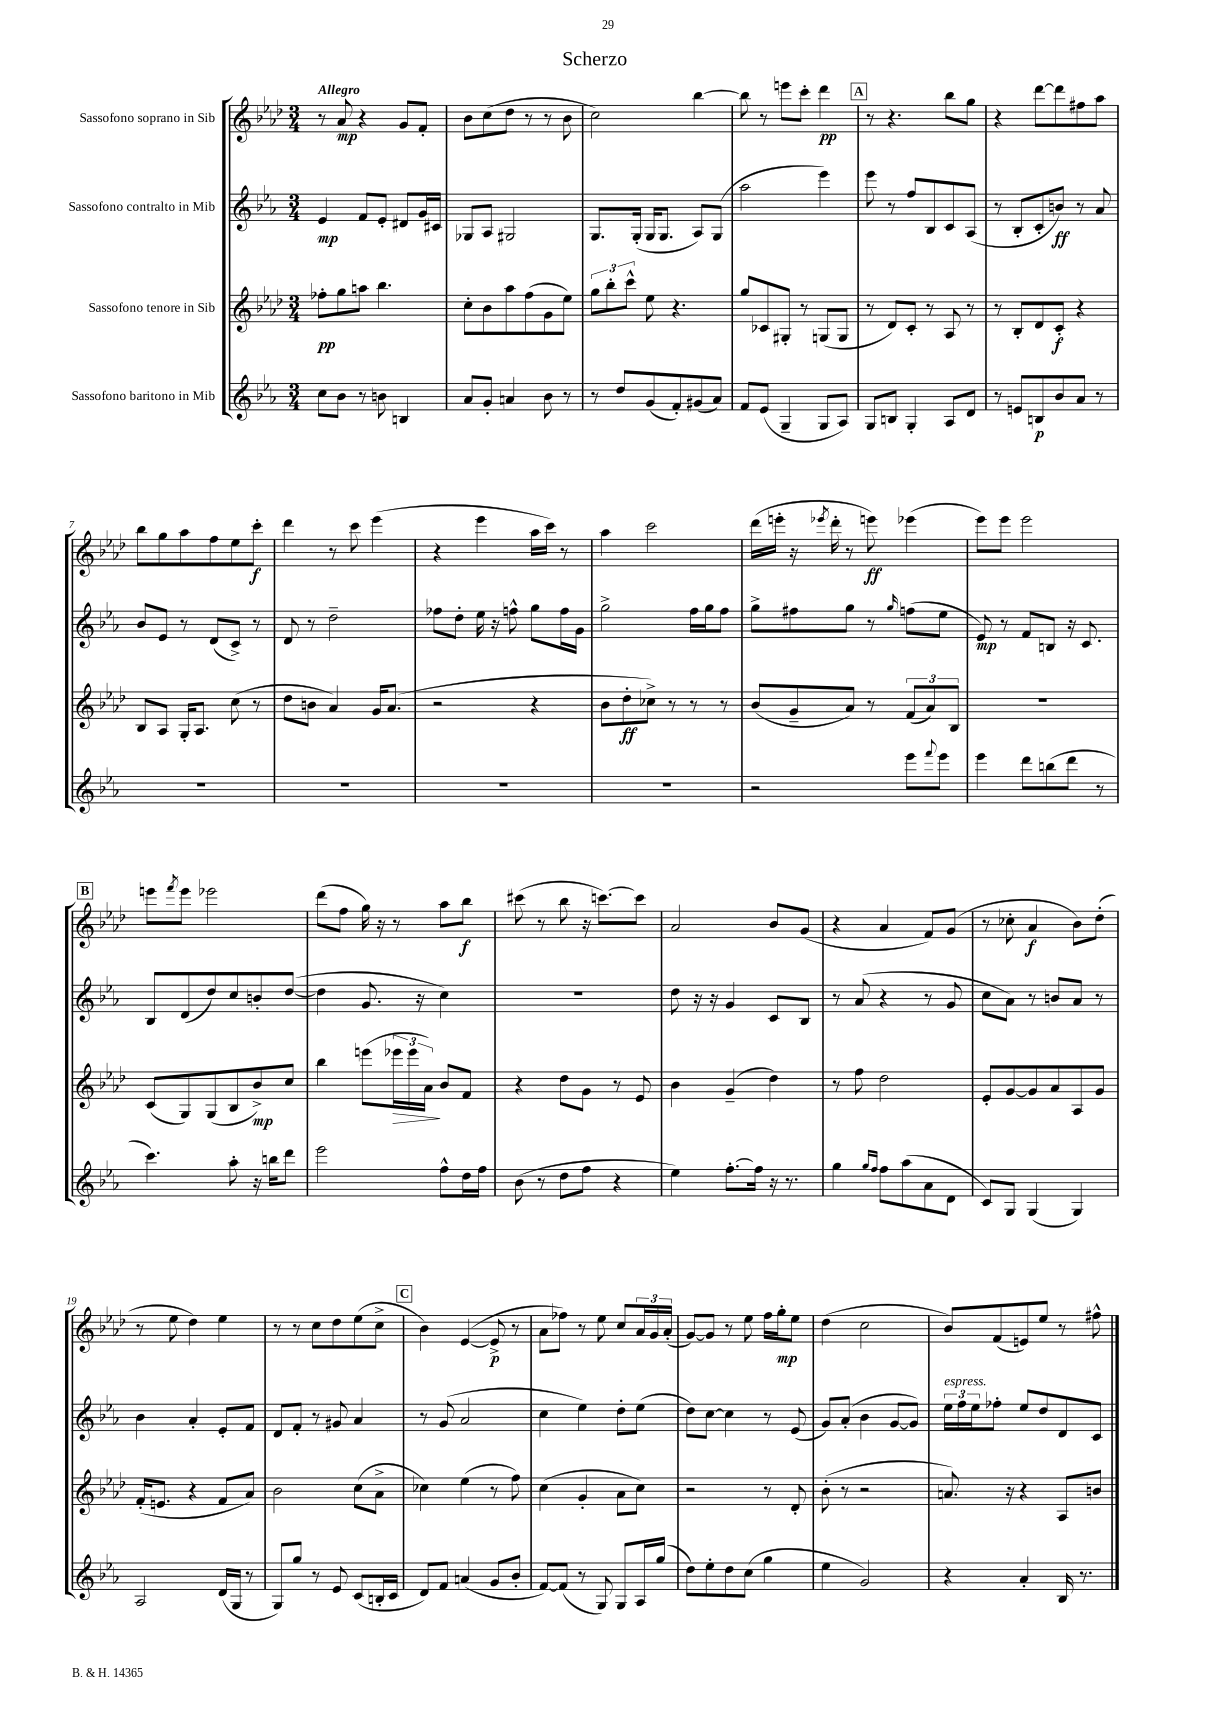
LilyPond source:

\header { title = "Scherzo" }
<<
\new StaffGroup <<
\new Staff = "s0" \with { instrumentName = "Sassofono soprano in Sib" } {
    \clef treble \key aes \major \numericTimeSignature \time 3/4 \tempo "Allegro"
    r8 aes'8\mp r4 g'8 f'8-. |
    bes'8 c''8( des''8 r8 r8 bes'8 |
    c''2) bes''4~ |
    bes''8 r8 e'''8 c'''8-. des'''4\pp |
    \mark \markup { \box "A" } r8 r4. bes''8 g''8 |
    r4 des'''8~ des'''8 fis''8 aes''8 |
    bes''8 g''8 aes''8 f''8 ees''8 c'''8-.\f |
    des'''4 r8 c'''8 ees'''4( |
    r4 ees'''4 aes''16 c'''16) r8 |
    aes''4 c'''2 |
    des'''16( e'''16-. r16 \acciaccatura { ees'''8 } des'''16-. r8 e'''8\ff) ees'''4( |
    ees'''8) ees'''8 ees'''2 |
    \mark \markup { \box "B" } e'''8 \acciaccatura { f'''8 } e'''8 ees'''2 |
    des'''8( f''8 g''16) r16 r8 aes''8 bes''8\f |
    cis'''8( r8 bes''8 r16 c'''8.~) c'''8 |
    aes'2 bes'8 g'8( |
    r4 aes'4 f'8) g'8( |
    r8 ces''8-. aes'4\f bes'8) des''8-.( |
    r8 ees''8 des''4) ees''4 |
    r8 r8 c''8 des''8 ees''8( c''8-> |
    \mark \markup { \box "C" } bes'4) ees'4~( ees'8->\p r8 |
    aes'8 fes''8) r8 ees''8 c''8 \tuplet 3/2 { aes'16 g'16 aes'16-.( } |
    g'8~) g'8 r8 ees''8 f''16 g''16-.\mp ees''8 |
    des''4( c''2 |
    bes'8) f'8( e'8) ees''8 r8 fis''8-^ \bar "|." |
}
\new Staff = "s1" \with { instrumentName = "Sassofono contralto in Mib" } {
    \clef treble \key ees \major \numericTimeSignature \time 3/4
    ees'4\mp f'8 ees'8-. dis'8 g'16 cis'16 |
    ges8 aes8 gis2 |
    g8. g16-.( g16 g8. aes8) g8( |
    aes''2 ees'''4) |
    \mark \markup { \box "A" } ees'''8 r8 f''8 bes8 c'8 aes8( |
    r8 bes8-. c'8-. b'8\ff) r8 aes'8 |
    bes'8 ees'8 r8 d'8( c'8->) r8 |
    d'8 r8 d''2-- |
    fes''8 d''8-. ees''16 r16 f''8-^ g''8 f''16 g'16 |
    g''2-> f''16 g''16 f''8 |
    g''8-> fis''8 g''8 r8 \grace { g''16 } f''8( ees''8 |
    ees'8\mp) r8 f'8 b8 r16 c'8. |
    \mark \markup { \box "B" } bes8 d'8( d''8) c''8 b'8-. d''8~( |
    d''4 g'8. r16 c''4) |
    R2. |
    d''8 r16 r16 g'4 c'8 bes8 |
    r8 aes'8( r4 r8 g'8 |
    c''8 aes'8) r8 b'8 aes'8 r8 |
    bes'4 aes'4-. ees'8-. f'8 |
    d'8 f'8-. r8 gis'8 aes'4 |
    \mark \markup { \box "C" } r8 g'8( aes'2 |
    c''4 ees''4) d''8-. ees''8( |
    d''8) c''8~ c''4 r8 ees'8( |
    g'8) aes'8-.( bes'4 g'8~ g'8) |
    \tuplet 3/2 { ees''16^\markup { \italic "espress." } f''16 ees''16 } fes''8-. ees''8 d''8 d'8 c'8 \bar "|." |
}
\new Staff = "s2" \with { instrumentName = "Sassofono tenore in Sib" } {
    \clef treble \key aes \major \numericTimeSignature \time 3/4
    fes''8-.\pp g''8 a''8 bes''4. |
    c''8-. bes'8 aes''8 f''8( g'8 ees''8) |
    \tuplet 3/2 { g''8 bes''8-. c'''8-^ } ees''8 r4. |
    g''8 ces'8 gis8-. r8 g8( g8 |
    \mark \markup { \box "A" } r8 des'8) c'8-. r8 aes8 r8 |
    r8 bes8-. des'8 c'8-.\f r4 |
    bes8 aes8 g16-. aes8. c''8( r8 |
    des''8 b'8 aes'4) g'16 aes'8.( |
    r2 r4 |
    bes'8 des''8-.\ff ces''8->) r8 r8 r8 |
    bes'8( g'8-- aes'8) r8 \tuplet 3/2 { f'8( aes'8) bes8 } |
    R2. |
    \mark \markup { \box "B" } c'8( g8) g8( bes8 bes'8->\mp) c''8 |
    bes''4 e'''8( \tuplet 3/2 { ees'''16\> ees'''16 aes'16\!) } bes'8 f'8 |
    r4 des''8 g'8 r8 ees'8 |
    bes'4 g'4--( des''4) |
    r8 f''8 des''2 |
    ees'8-. g'8~ g'8 aes'8 aes8 g'8 |
    f'16-.( e'8. r4 f'8 aes'8) |
    bes'2 c''8( aes'8-> |
    \mark \markup { \box "C" } ces''4) ees''4( r8 f''8) |
    c''4( g'4-. aes'8 c''8) |
    r2 r8 des'8-. |
    bes'8-.( r8 r2 |
    a'8.) r16 r4 aes8 b'8 \bar "|." |
}
\new Staff = "s3" \with { instrumentName = "Sassofono baritono in Mib" } {
    \clef treble \key ees \major \numericTimeSignature \time 3/4
    c''8 bes'8 r8 b'8 b4 |
    aes'8 g'8-. a'4 bes'8 r8 |
    r8 d''8 g'8( f'8-.) gis'8( aes'8) |
    f'8 ees'8( g4-- g8 aes8) |
    \mark \markup { \box "A" } g8 b8 g4-. aes8 d'8 |
    r8 e'8 b8\p bes'8 aes'8 r8 |
    R2. |
    R2. |
    R2. |
    R2. |
    r2 ees'''8 \appoggiatura { f'''8 } ees'''8 |
    ees'''4 d'''8 b''8( d'''8 r8 |
    \mark \markup { \box "B" } c'''4.) aes''8-. r16 b''16 d'''8 |
    ees'''2 f''8-^ d''16 f''16 |
    bes'8( r8 d''8 f''8 r4 |
    ees''4) f''8.~-. f''16 r16 r8. |
    g''4 \grace { g''16 f''16 } f''8 aes''8( aes'8 d'8 |
    c'8) g8 g4( g4) |
    aes2 d'16( g16 r8 |
    g8) g''8 r8 ees'8 c'8( b16-. c'16 |
    \mark \markup { \box "C" } d'8) f'8 a'4( g'8 bes'8-. |
    f'8~) f'8( r8 g8) g8 aes16 g''16( |
    d''8) ees''8-. d''8 c''8( g''4 |
    ees''4 g'2) |
    r4 aes'4-. bes16 r8. \bar "|." |
}
>>
>>
